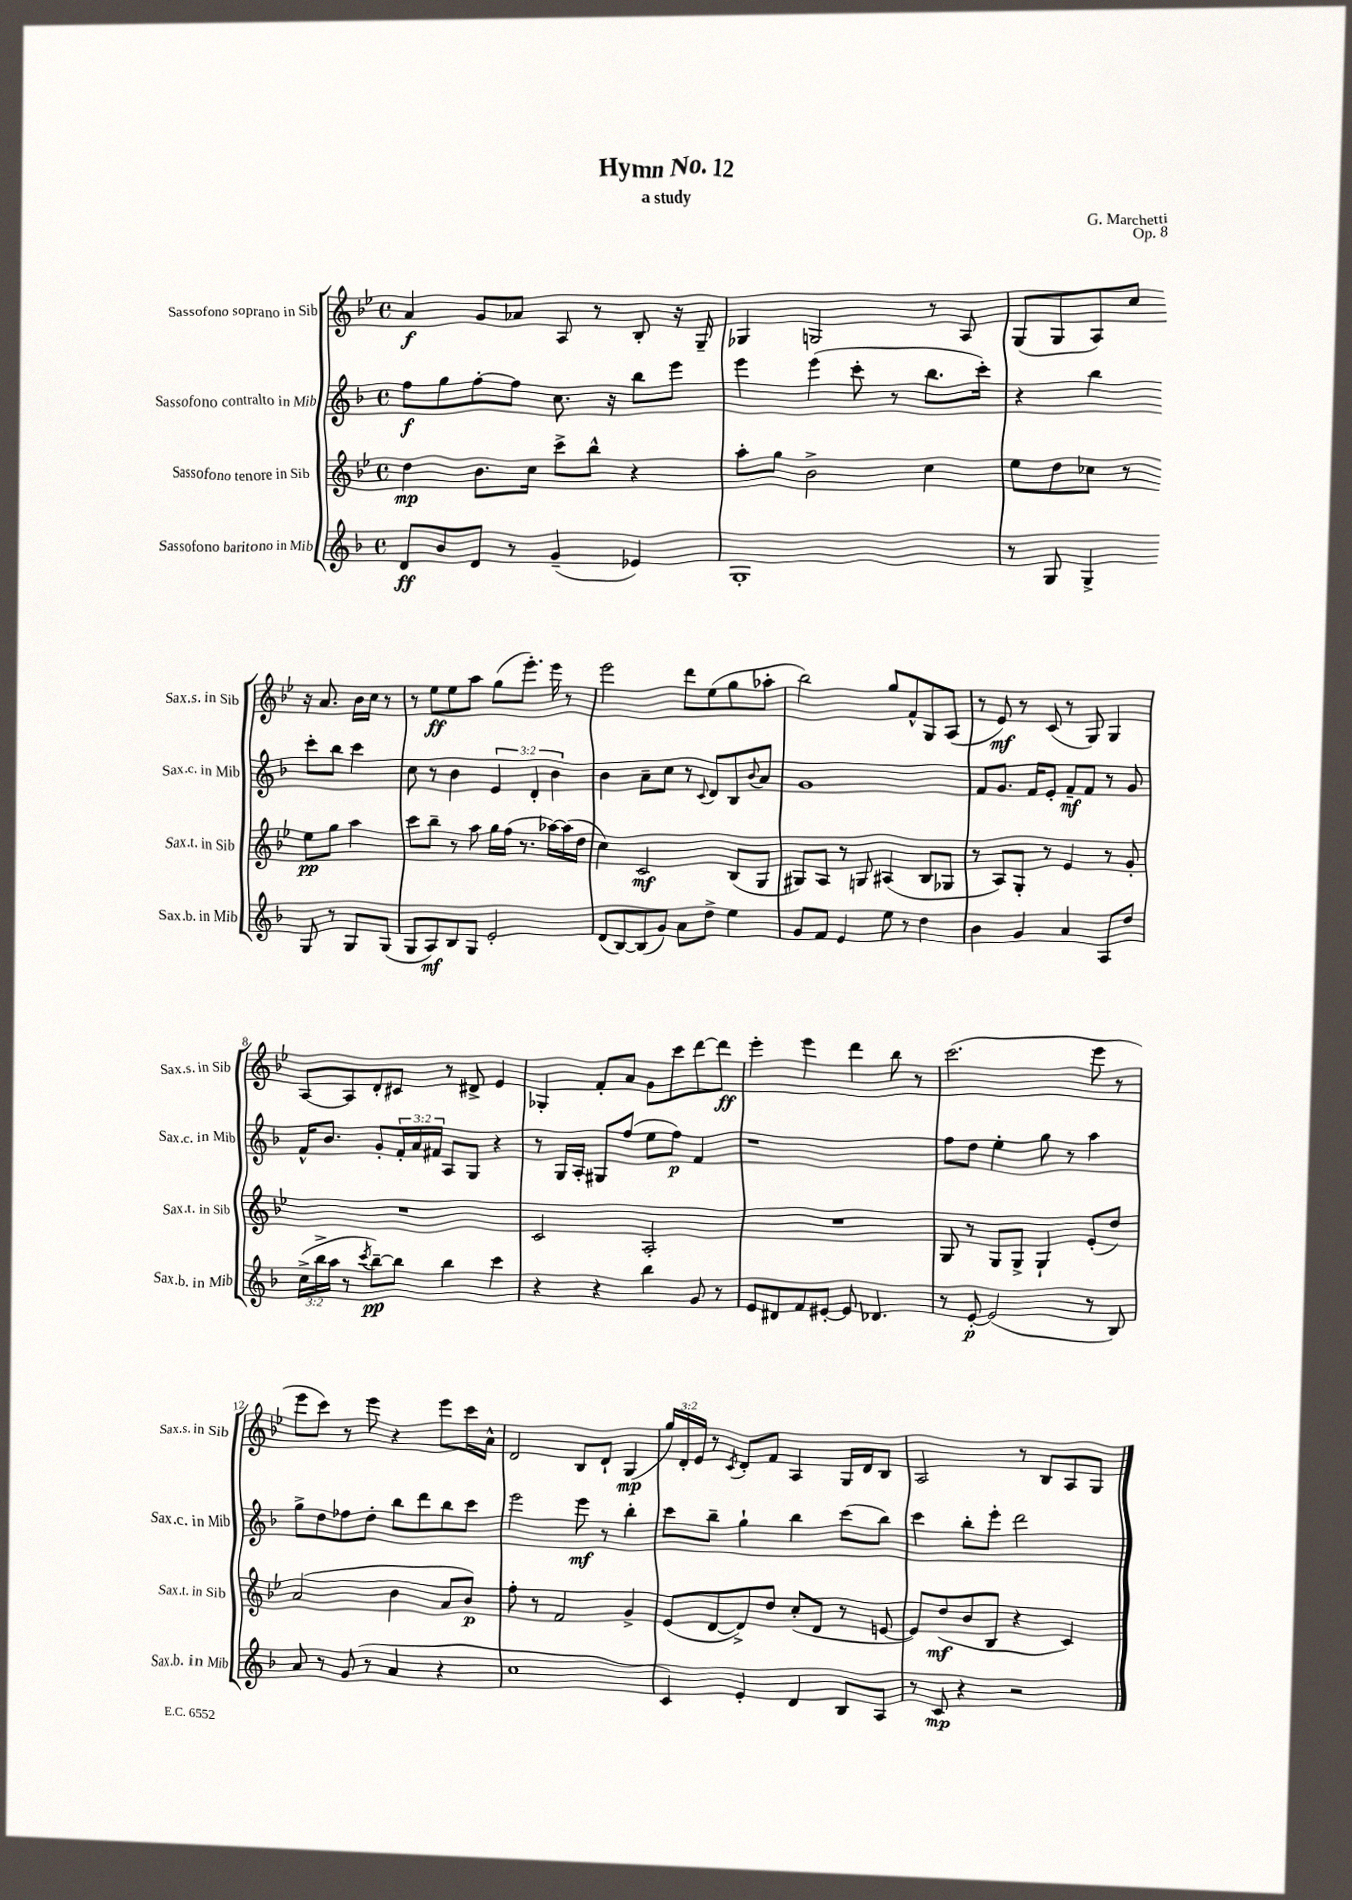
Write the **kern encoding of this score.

**kern	**kern	**kern	**kern
*staff4	*staff3	*staff2	*staff1
*clefG2	*clefG2	*clefG2	*clefG2
*k[b-]	*k[b-e-]	*k[b-]	*k[b-e-]
*M4/4	*M4/4	*M4/4	*M4/4
*met(c)	*met(c)	*met(c)	*met(c)
8d/L	4dd\	8ff\L	4a/
8b-/	.	8gg\	.
8d/J	8.b-\L	[8ff'\	8g/L
8r	.	8ff\]J	8a-/J
.	16cc\Jk	.	.
(4g~/	8ccc^\L	8.cc\	8A/
.	8bb-^^\J	.	8r
.	.	16r	.
4e-/)	4r	8bb-\L	8B-'/
.	.	8eee\J	16r
.	.	.	16G~/
=	=	=	=
1G'	8aa'\L	4eee\	4G-/
.	8gg\J	.	.
.	2b-^\	(4eee\	2G/
.	.	8ccc'\	.
.	.	8r	.
.	4cc\	8.bb-\L	8r
.	.	.	8A/
.	.	16ccc'\Jk)	.
=	=	=	=
8r	8ee-\L	4r	(8G/L
8G/	8dd\	.	8G/
4G^/	8cc-\J	4bb-\	8A/)
.	8r	.	8cc/J
8G/	8ee-\L	8ccc'\L	16r
.	.	.	8.a/
8r	8gg\J	8bb-\J	.
8G/L	4aa\	4ccc\	16b-\LL
.	.	.	16cc\JJ
(8G/J	.	.	8r
=	=	=	=
8G/L	8ccc\L	8cc\	8r
8A/)	8bb-~\J	8r	8ee-\L
8B-/	8r	4b-\	8ee-\
8G/J	8aa\	.	8aa\J
2e'/	16gg\LL	6e/	(8gg\L
.	(16ff\JJ	.	.
.	8.r	.	8.eee-'\J)
.	.	6d'/	.
.	[16aa-\LL)	.	16eee-\
.	.	6b-\	.
.	(16aa-\]	.	8r
.	16dd\JJ	.	.
=	=	=	=
(8d/L	4cc\)	4b-\	2eee-\
[8B-/)	.	.	.
(8B-/]	2c/	8a~\L	.
8g/J)	.	8cc\J	.
8a\L	.	8r	8ddd\L
.	.	8qqc/	.
8dd^\J	.	8d/L	(8ee-\
4ee\	(8B-/L	8B-/	8gg\
.	.	8qqb-/	.
.	8G/J	8a/J	8aa-'\J
=	=	=	=
8g/L	8G#/L)	1g	2bb-\)
8f/J	8A/J	.	.
4e/	8r	.	.
.	8G/	.	.
8ee\	(4A#/	.	8gg/L
8r	.	.	8f^^/
4dd\	8B-/L	.	8G/
.	8G-/J	.	(8A/J
=	=	=	=
4b-\	8r	8f/L	8r
.	8A/L)	8.g/J	8e-/)
4g/	8G'/J	.	8r
.	.	16f/LK	.
.	8r	8e'/J	(8c/
4a/	4e-/	8f~/L	8r
.	.	8f/J	8G/)
8A/L	8r	8r	4G/
8dd/J	8g'/	8g/	.
=	=	=	=
(24cc^\LL	1r	16f^^/LK	[8A/L
24bb-^\	.	.	.
.	.	8.b-/J	.
24aa\JJ	.	.	.
8r	.	.	8A/]
8qccc/	.	.	.
[8bb-~\L)	.	8g'/L	8d'/
8bb-\]J	.	24f'/L	8c#/J
.	.	24a/	.
.	.	24f#/JJ	.
4bb-\	.	8A/L	8r
.	.	8G/J	8d#^/
4ccc\	.	4r	4e-/
=	=	=	=
4r	2c/	8r	4G-'/
.	.	16G/LL	.
.	.	16A'/JJ	.
4r	.	8G#/L	8f'/L
.	.	(8ff/J	8a/J
4bb-\	2A'/	8ee\L	8g\L
.	.	8ff\J)	8ccc\
8g/	.	4f/	[8ddd\
8r	.	.	8ddd\]J
=	=	=	=
8e/L	1r	1r	4eee-'\
8d#/	.	.	.
8f/	.	.	4eee-\
[8e#'/J	.	.	.
8e#/]	.	.	4ddd\
4.d-/	.	.	.
.	.	.	8bb-\
.	.	.	8r
=	=	=	=
8r	8G/	8ff\L	(2.ccc\
[8e'/	8r	8dd\J	.
(2e/]	8G/L	4ee'\	.
.	8G^/J	.	.
.	4G`/	8gg\	.
.	.	8r	.
8r	(8e-'/L	4aa\	8eee-\
8B-/)	8dd/J)	.	8r
=	=	=	=
8a/	(2a/	8gg^\L	8eee-\L
8r	.	8dd\	8ccc\J)
(8g/	.	8ff-\	8r
8r	.	8dd'\J	8eee-\
4a/	4b-\	8bb-\L	4r
.	.	8ddd\	.
4r	8a/L	8bb-\	8eee-\L
.	8b-/J)	8ccc\J	16ccc\L
.	.	.	16a^^\JJ
=	=	=	=
1cc	8ff'\	2eee\	2d/
.	8r	.	.
.	2f/	.	.
.	.	8eee\	8B-/L
.	.	8r	8d`/J
.	4g^/	4bb-'\	(4G/
=	=	=	=
4c/)	(8e-/L	8ccc\L	24gg/LL)
.	.	.	24d'/
.	.	.	24e-/JJ
.	[8d/	8bb-~\J	8r
.	.	.	8qc/
4e'/	8d^/])	4gg`\	8d'/L
.	8dd/J	.	8f/J
4d/	(8cc'/L	4bb-\	4A/
.	8d/J	.	.
8B-/L	8r	(8ccc\L	16G/LL
.	.	.	16d/J
8A/J	[8e/	8bb-\J)	8B-/J
=	=	=	=
8r	8e/]L)	4ccc\	2A/
8c/	(8dd/	.	.
4r	8b-/	8bb-'\L	.
.	8B-/J	8eee'\J	.
2r	4r	2ddd\	8r
.	.	.	8B-/L
.	4c/)	.	8A/
.	.	.	8G/J
==	==	==	==
*-	*-	*-	*-
